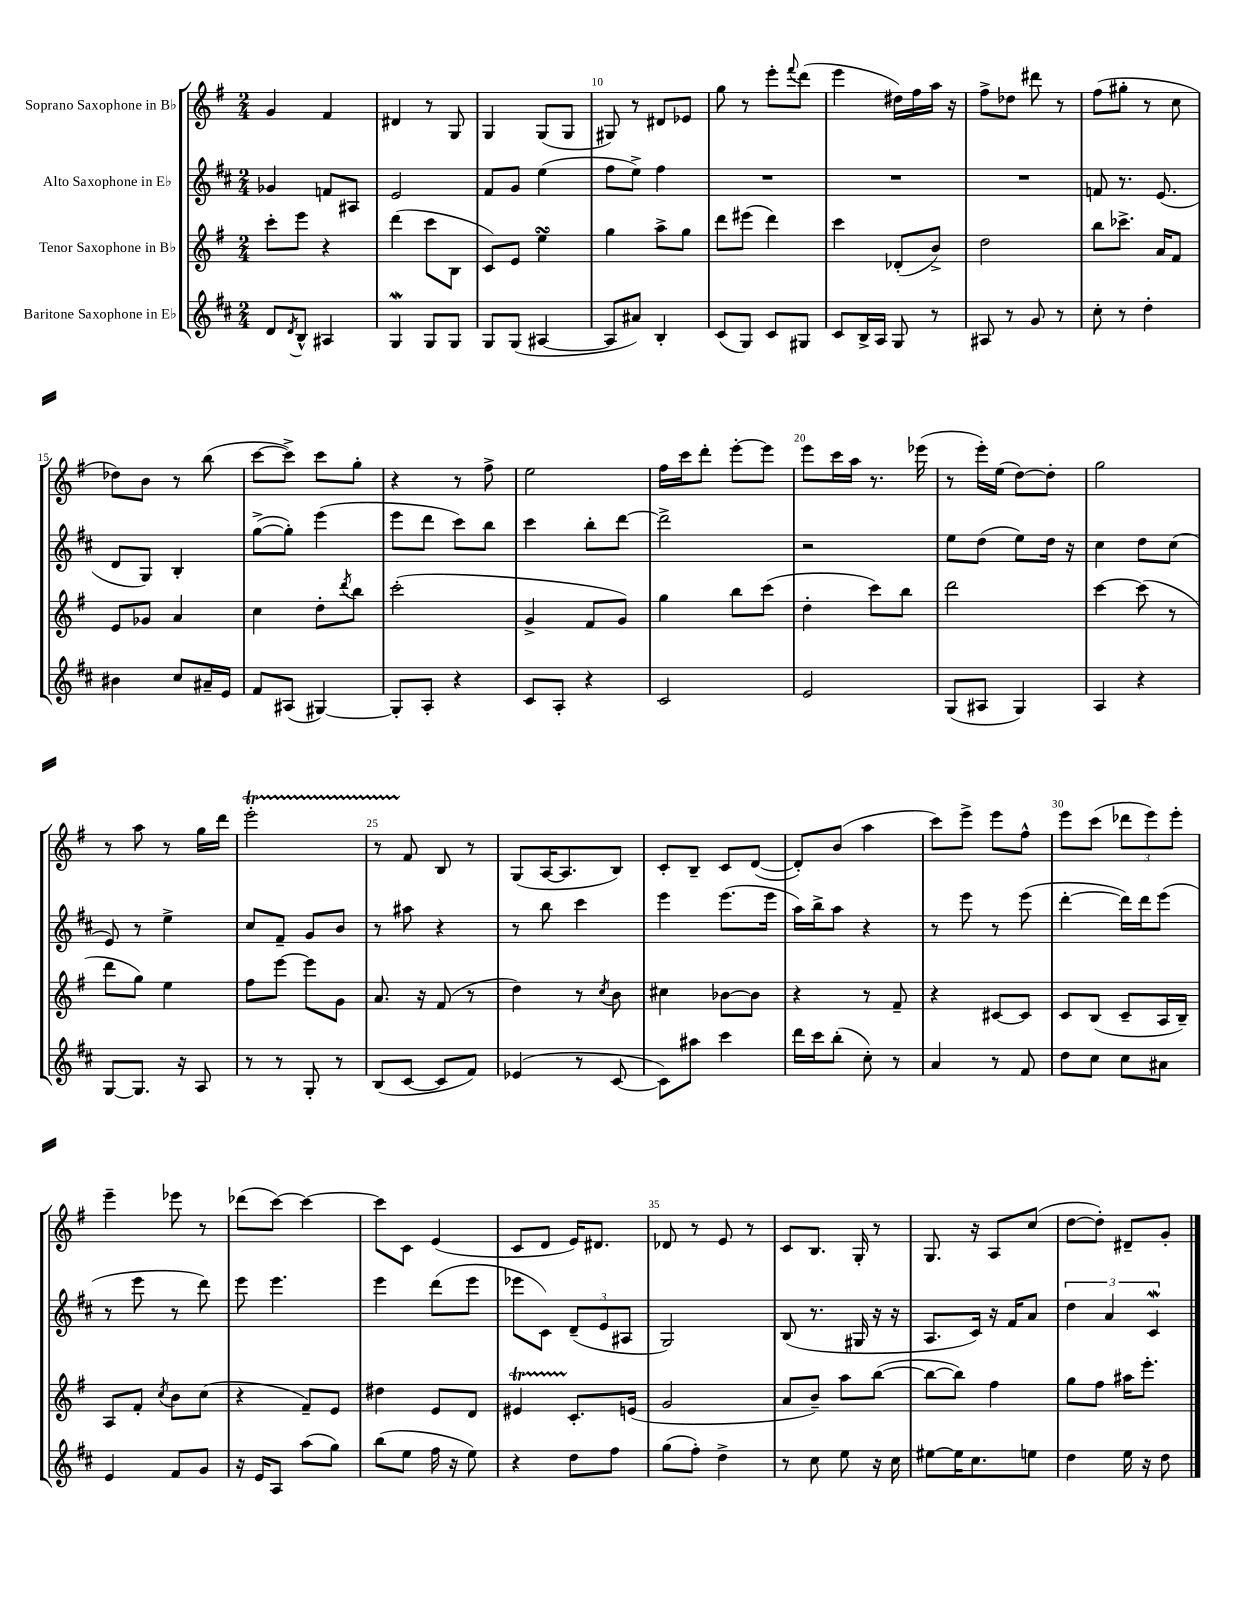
<<
\new StaffGroup <<
\new Staff = "s0" \with { instrumentName = "Soprano Saxophone in Bb" } {
    \clef treble \key g \major \numericTimeSignature \time 2/4
    g'4 fis'4 |
    dis'4 r8 g8 |
    g4 g8( g8 |
    gis8) r8 dis'8 ees'8 |
    g''8 r8 e'''8-. \appoggiatura { fis'''8 } d'''8( |
    e'''4 dis''16) fis''16 a''16 r16 |
    fis''8-> des''8 dis'''8 r8 |
    fis''8( gis''8-. r8 c''8 |
    des''8) b'8 r8 b''8( |
    c'''8~ c'''8->) c'''8 g''8-. |
    r4 r8 fis''8-> |
    e''2 |
    fis''16 c'''16 d'''8-. e'''8~-. e'''8 |
    e'''8 c'''16 a''16 r8. ees'''16( |
    r8 e'''16-.) e''16( d''8~) d''8-. |
    g''2 |
    r8 a''8 r8 g''16 d'''16 |
    e'''2-.\startTrillSpan |
    r8 fis'8\stopTrillSpan b8 r8 |
    g8( a16~ a8. b8) |
    c'8-. b8-- c'8 d'8~( |
    d'8-.) b'8( a''4 |
    c'''8) e'''8-> e'''8 fis''8-^ |
    e'''8 c'''8( \tuplet 3/2 { des'''8 e'''8) e'''8-. } |
    e'''4-- ees'''8 r8 |
    des'''8( c'''8~) c'''4~ |
    c'''8 c'8 e'4( |
    c'8 d'8 e'16) dis'8. |
    des'8 r8 e'8 r8 |
    c'8 b8. g16-. r8 |
    g8. r16 a8 c''8( |
    d''8~ d''8-.) dis'8-- g'8-. \bar "|." |
}
\new Staff = "s1" \with { instrumentName = "Alto Saxophone in Eb" } {
    \clef treble \key d \major \numericTimeSignature \time 2/4
    ges'4 f'8 ais8 |
    e'2 |
    fis'8 g'8 e''4( |
    fis''8 e''8->) fis''4 |
    R2 |
    R2 |
    R2 |
    f'8 r8. e'8.( |
    d'8 g8) b4-. |
    g''8~->( g''8-.) e'''4( |
    e'''8 d'''8 cis'''8) b''8 |
    cis'''4 b''8-. d'''8~ |
    d'''2-> |
    r2 |
    e''8 d''8( e''8) d''16 r16 |
    cis''4 d''8 cis''8( |
    e'8) r8 e''4-> |
    cis''8 fis'8-- g'8 b'8 |
    r8 ais''8 r4 |
    r8 b''8 cis'''4 |
    e'''4 e'''8.( e'''16 |
    a''16) b''16-> a''8 r4 |
    r8 e'''8 r8 e'''8( |
    d'''4~-. d'''16) d'''16 e'''8( |
    r8 e'''8 r8 d'''8) |
    e'''8 e'''4. |
    e'''4 d'''8( e'''8 |
    ees'''8 cis'8) \tuplet 3/2 { d'8--( e'8 ais8 } |
    g2) |
    b8( r8. gis16 r16 r16 |
    a8. cis'16) r16 fis'16 a'8 |
    \tuplet 3/2 { d''4 a'4 cis'4\mordent } \bar "|." |
}
\new Staff = "s2" \with { instrumentName = "Tenor Saxophone in Bb" } {
    \clef treble \key g \major \numericTimeSignature \time 2/4
    c'''8-. e'''8 r4 |
    d'''4( c'''8 b8 |
    c'8) e'8 e''4\turn |
    g''4 a''8-> g''8 |
    d'''8 eis'''8( d'''4) |
    c'''4 des'8-.( b'8->) |
    d''2 |
    b''8 ces'''8.-> a'16 fis'8 |
    e'8 ges'8 a'4 |
    c''4 d''8-. \acciaccatura { d'''8 } b''8 |
    c'''2-.( |
    g'4-> fis'8 g'8) |
    g''4 b''8 c'''8( |
    d''4-. c'''8) b''8 |
    d'''2 |
    c'''4~ c'''8( r8 |
    d'''8 g''8) e''4 |
    fis''8 e'''8~ e'''8 g'8 |
    a'8. r16 fis'8( r8 |
    d''4) r8 \acciaccatura { c''8 } b'8 |
    cis''4 bes'8~ bes'8 |
    r4 r8 fis'8-- |
    r4 cis'8~ cis'8 |
    c'8 b8( c'8-- a16 b16--) |
    a8 fis'8-. \acciaccatura { c''8 } b'8 c''8( |
    r4 fis'8--) e'8 |
    dis''4 e'8 d'8 |
    eis'4\startTrillSpan c'8.-.\stopTrillSpan e'16( |
    g'2 |
    a'8 b'8--) a''8 b''8~( |
    b''8~ b''8) fis''4 |
    g''8 fis''8 ais''16 e'''8.-. \bar "|." |
}
\new Staff = "s3" \with { instrumentName = "Baritone Saxophone in Eb" } {
    \clef treble \key d \major \numericTimeSignature \time 2/4
    d'8 \acciaccatura { d'8 } b8-^ ais4 |
    g4\mordent g8 g8 |
    g8 g8( ais4~ |
    ais8 ais'8) b4-. |
    cis'8( g8) cis'8 gis8 |
    cis'8 b16-> a16 g8 r8 |
    ais8 r8 g'8 r8 |
    cis''8-. r8 d''4-. |
    bis'4 cis''8 ais'16-- e'16 |
    fis'8 ais8( gis4~) |
    gis8-. a8-. r4 |
    cis'8 a8-. r4 |
    cis'2 |
    e'2 |
    g8( ais8 g4) |
    a4 r4 |
    g8~ g8. r16 a8 |
    r8 r8 g8-. r8 |
    b8( cis'8~ cis'8 fis'8) |
    ees'4( r8 cis'8~ |
    cis'8) ais''8 cis'''4 |
    d'''16 cis'''16 b''8-.( cis''8-.) r8 |
    a'4 r8 fis'8 |
    d''8 cis''8 cis''8 ais'8 |
    e'4 fis'8 g'8 |
    r16 e'16 a8 a''8( g''8) |
    b''8( e''8 fis''16 r16 e''8) |
    r4 d''8 fis''8 |
    g''8( fis''8-.) d''4-> |
    r8 cis''8 e''8 r16 cis''16 |
    eis''8~ eis''16 cis''8. e''8 |
    d''4 e''16 r16 d''8 \bar "|." |
}
>>
>>
\layout { \context { \Score currentBarNumber = #7 \override BarNumber.break-visibility = ##(#f #t #t) barNumberVisibility = #(every-nth-bar-number-visible 5) } }
